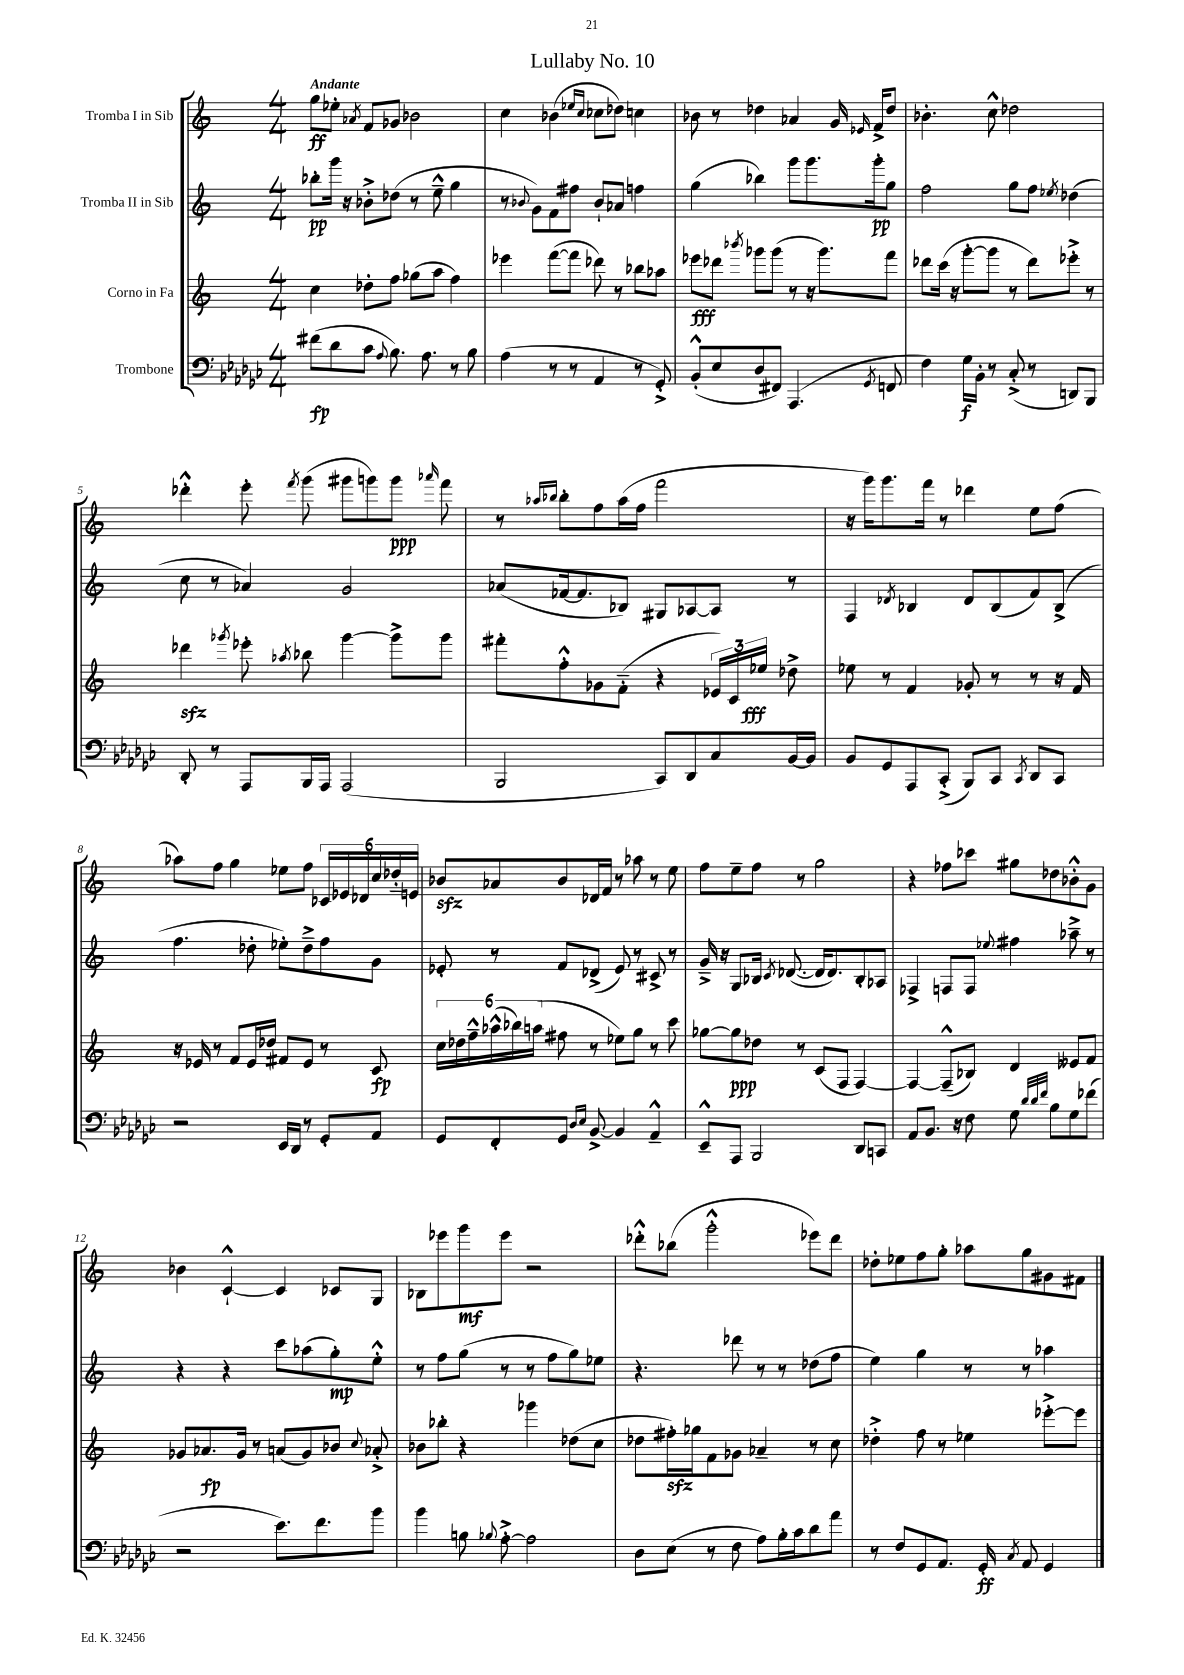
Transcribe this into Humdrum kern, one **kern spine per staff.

**kern	**kern	**kern	**kern
*staff4	*staff3	*staff2	*staff1
*clefF4	*clefG2	*clefG2	*clefG2
*k[b-e-a-d-g-c-]	*k[]	*k[]	*k[]
*M4/4	*M4/4	*M4/4	*M4/4
(8f#\L	4cc\	8bb-'\L	8gg\L
8d-\	.	16ggg\Jk	8ee-'\J
.	.	16r	.
.	.	.	8qa-/
8c-\J	8dd-'\L	8b-'^\L	8f/L
8qqA-/	.	.	.
8.B-\)	8ff\J	(8dd-\J	8g-/J
.	(8gg-\L	8r	2b-\
8.A-\	.	.	.
.	8aa\J	8ee~^^\	.
8r	4ff\)	4gg\	.
8B-\	.	.	.
=	=	=	=
(4A-\	4eee-\	8r	4cc\
.	.	8qqb-/	.
.	.	8g\L)	.
8r	([8fff\L	8f\	(4b-\
8r	8fff\]J	8ff#\J	.
.	.	.	16qqee-/LL
.	.	.	16qqcc/JJ
4AA-/	8ddd-\)	8b-`/L	8cc-\L
.	8r	8a-/J	8dd-\J)
8r	8bb-\L	4ff\	4cc\
8GG-'^/)	8aa-\J	.	.
=	=	=	=
(8BB-'^^/L	8eee-\L	(4gg\	8b-\
8E-/	8ddd-\J	.	8r
.	8qbbb-/	.	.
8D-/	8ggg-\L	4bb-\)	4dd-\
8FF#/J)	(8ggg-\J	.	.
(4.AAA-/	8r	8ggg\L	4a-/
.	16r	8.ggg\	.
.	8.ggg-\L)	.	.
.	.	.	16g/
.	.	.	16qqe-/
.	.	16ggg'\k	16f^/LK
8qGG-/	.	.	.
8FF/	8fff\J	8gg\J	8dd-/J
=	=	=	=
4F\)	8ddd-\L	2ff\	4.b-'\
.	(16ccc\Jk	.	.
.	16r	.	.
16G-\LL	[8ggg'\L	.	.
16BB-'\JJ	.	.	.
8r	8ggg\]J	.	8cc^^\
(8C-'^/	8r	8gg\L	2dd-\
8r	8ddd-\L)	8ff\J	.
.	.	8qee-/	.
8DD/L)	8eee-'^\J	(4dd-\	.
8BBB-/J	8r	.	.
=	=	=	=
8DD-'/	4ddd-\	8cc\	4ddd-'^^\
8r	.	8r	.
.	8qggg-/	.	.
8AAA-/L	8eee-'\	4a-/)	8eee'\
.	8qaa-/	.	8qfff/
16BBB-/L	8bb-\	.	(8ggg\
16AAA-/JJ	.	.	.
(2AAA-/	[4ggg-\	2g/	8ggg#\L
.	.	.	8ggg\)
.	8ggg-^\]L	.	8ggg\J
.	.	.	16qqaaa-/
.	8ggg-\J	.	8fff\
=	=	=	=
2BBB-/	8fff#'\L	(8a-/L	8r
.	.	.	16qqaa-/LL
.	.	.	16qqbb-/JJ
.	8ff'^^\	[16f-/k	8bb-'\L
.	.	8.f-/]	.
.	8g-\	.	8ff\
.	(8f'~\J	8B-/J)	(16aa-\L
.	.	.	16ff\JJ
8CC-/L)	4r	8G#/L	2fff\
8DD-/	.	[8A-/	.
8C-/	24e-/LL)	8A-/]J	.
.	24c/	.	.
.	24ee-/JJ	.	.
[16BB-/L	8dd-^\	8r	.
16BB-/]JJ	.	.	.
=	=	=	=
8BB-/L	8ee-\	4F/	16r
.	.	.	16ggg\LK)
8GG-/	8r	.	8.ggg\
.	.	8qd-/	.
8AAA-/	4f/	4B-/	.
.	.	.	16fff\Jk
(8CC-'^/J	.	.	8r
8BBB-/L)	8g-'/	8d-/L	4ddd-\
8CC-/J	8r	(8B-/	.
8qCC-/	.	.	.
8DD-/L	8r	8f/)	8ee\L
8CC-/J	16r	(8B-^/J	(8ff\J
.	16f/	.	.
=	=	=	=
2r	16r	4.ff\	8aa-\L)
.	16e-/	.	.
.	8r	.	8ff\J
.	8f/L	.	4gg\
.	16e-/L	8dd-'\	.
.	16dd-/JJ	.	.
16EE-/LL	8f#/L	8ee-'\L)	8ee-\L
16DD-/JJ	.	.	.
8r	8e-/J	8dd-~^\	8ff\J
8GG-'/L	8r	8ff\	24c-/LL
.	.	.	24e-/
.	.	.	24d-/
8AA-/J	8c/	8g\J	24cc/
.	.	.	24dd-'~/
.	.	.	24e/JJ
=	=	=	=
8GG-/L	24cc\LL	8e-'/	8b-/L
.	24dd-\	.	.
.	24ff~^^\	.	.
8FF'/	(24aa-^^\	8r	8a-/
.	24bb-\)	.	.
.	(24aa\JJ	.	.
8GG-/J	8ff#\	8f/L	8b-/
16qqD-/LL	.	.	.
16qqE-/JJ	.	.	.
[8BB-^/	8r	(8d-^/J	16d-/L
.	.	.	16f/JJ
4BB-/]	8ee-\L)	8e-/)	8r
.	8gg\J	8r	8aa-\
4AA-~^^/	8r	8c#^/	8r
.	8ccc\	8r	8ee\
=	=	=	=
8EE-~^^/L	[8gg-\L	16g~^/	8ff\L
.	.	16r	.
8AAA-/J	8gg-\]	8G/L	8ee~\
2BBB-/	8dd-\J	16B-/Jk	8ff\J
.	.	8qc/	.
.	.	([8.d-/	.
.	8r	.	8r
.	(8c/L	16d-/]LK	2gg\
.	.	8.d-/)	.
.	8F/J	.	.
8DD-/L	[4F/)	8B-'/	.
8CC/J	.	8A-/J	.
=	=	=	=
8AA-/L	4F/_	4F-^/	4r
8.BB-/J	.	.	.
.	(8F~^^/]L	8F/L	8ff-\L
16r	.	.	.
8F\	8B-/J)	8F/J	8ccc-\J
.	.	8qqee-/	.
8G-\	4d/	4ff#\	8gg#\L
32qqd-/LLL	.	.	.
32qqd-/	.	.	.
32qqf/JJJ	.	.	.
8B-\L	.	.	8dd-\
8G-\	8e--/L	8aa-~^\	8b-'^^\
(8f-\J	8f/J	8r	8g\J
=	=	=	=
2r	8g-/L	4r	4b-\
.	8.a-/	.	.
.	.	4r	[4c`^^/
.	16g-/Jk	.	.
.	8r	.	.
8.e-\L)	(8a/L	8ccc\L	4c/]
.	8g-/)	(8aa-\	.
8.f\	.	.	.
.	8b-/J	8gg'\)	8c-/L
.	8qqcc/	.	.
8b-\J	8a-'^/	8ee'^^\J	8G/J
=	=	=	=
4b-\	8b-\L	8r	8B-\L
.	8bb-'\J	8ff\L	8eee-\
8B\	4r	(8gg\J	8ggg\
8qqB-/	.	.	.
[8A-'^\	.	8r	8eee-\J
2A-\]	4ggg-\	8r	2r
.	.	8ff\L	.
.	(8dd-\L	8gg\)	.
.	8cc\J	8ee-\J	.
=	=	=	=
8D-\L	8dd-\L	4.r	8ddd-'^^\L
(8E-\J	16ff#'\L)	.	(8bb-\J
.	16gg-\J	.	.
8r	8f\	.	2ggg'^^\
8F\	8g-\J	8ddd-\	.
8A-\L)	4a-~/	8r	.
16B-'\L	.	8r	.
16c-\J	.	.	.
8d-\	8r	(8dd-\L	8eee-\L)
8a-\J	8cc\	8ff\J	8ddd-\J
=	=	=	=
8r	4dd-'^\	4ee\)	8dd-'\L
8F/L	.	.	8ee-\
8GG-/	8ff\	4gg\	8ff\
8.AA-/J	8r	.	8gg'\J
.	4ee-\	8r	8aa-\L
16GG-'/	.	.	.
8qC-/	.	.	.
8AA-/	.	8r	8gg\
4GG-/	[8eee-'^\L	4aa-\	8g#\
.	8eee-\]J	.	8f#\J
==	==	==	==
*-	*-	*-	*-
